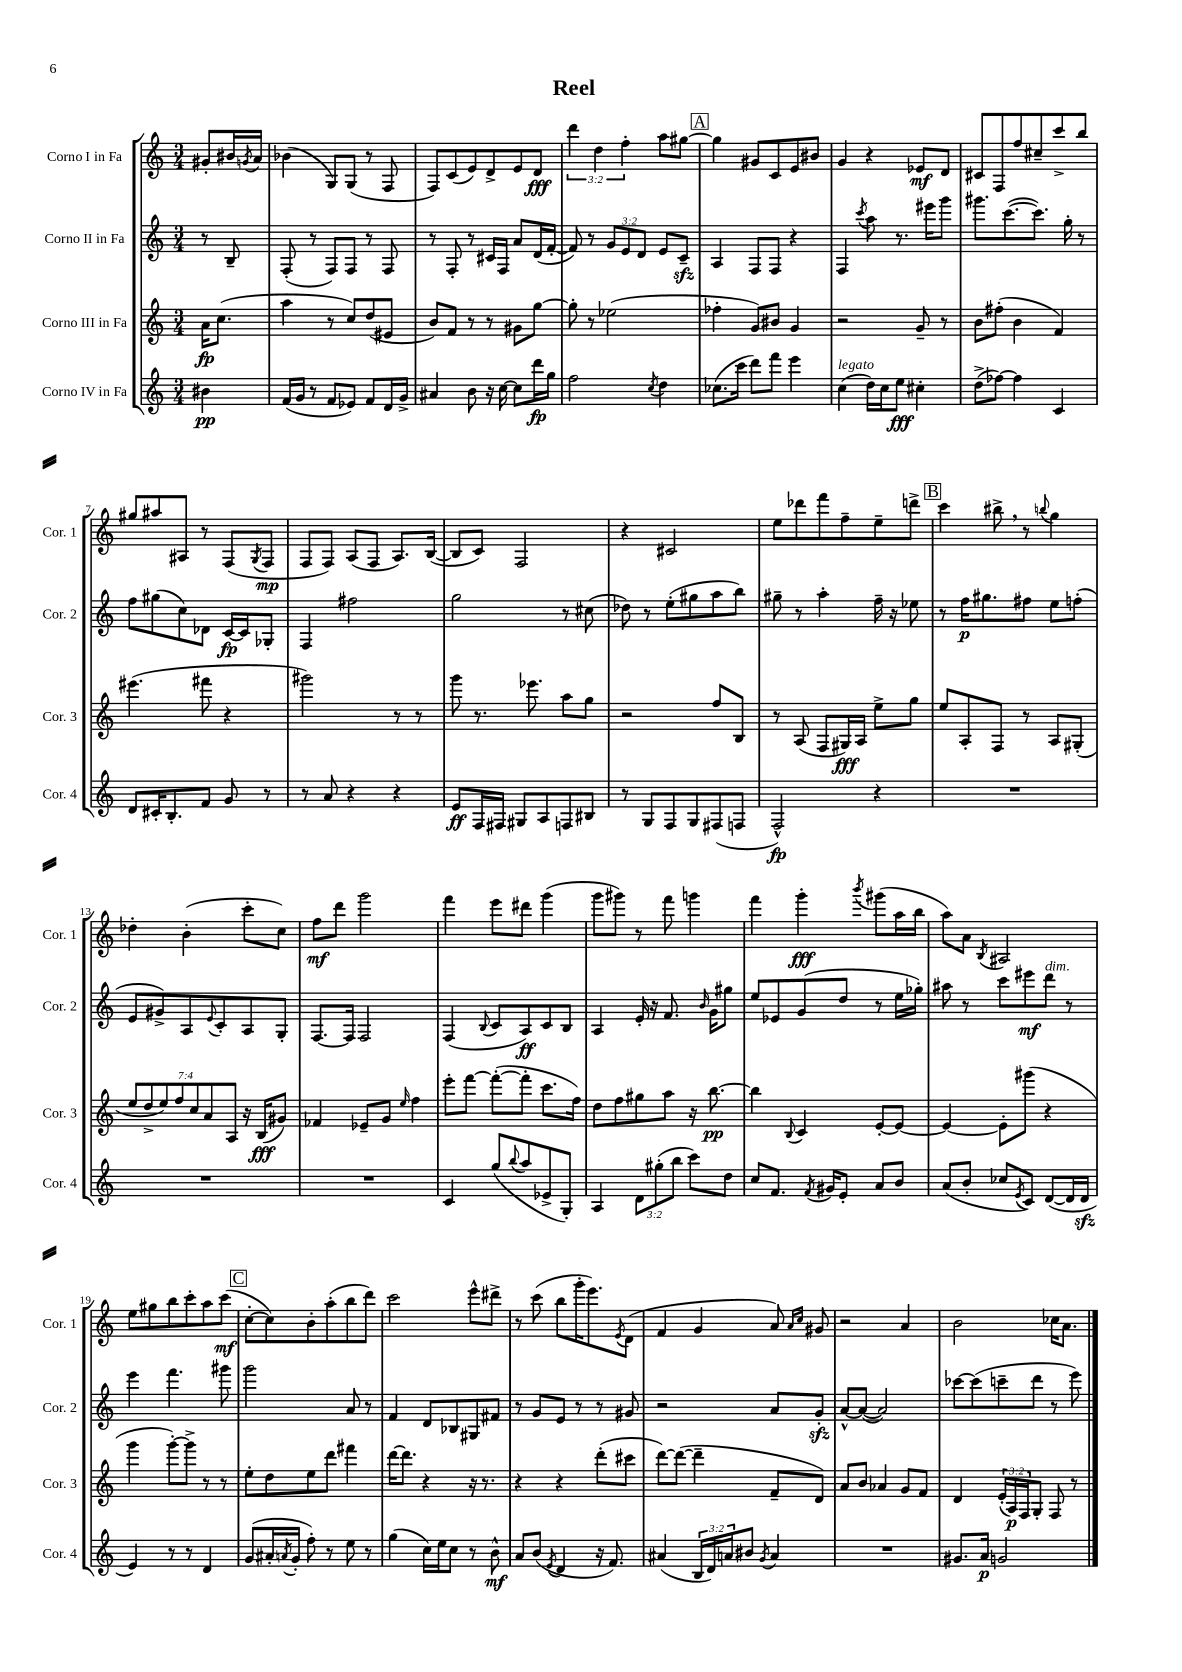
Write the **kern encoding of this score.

**kern	**kern	**kern	**kern
*staff4	*staff3	*staff2	*staff1
*clefG2	*clefG2	*clefG2	*clefG2
*k[]	*k[]	*k[]	*k[]
*M3/4	*M3/4	*M3/4	*M3/4
4b#	16a	8r	8g#'
.	(8.cc	.	.
.	.	8B~	16b#
.	.	.	8qg
.	.	.	16a
=	=	=	=
(16f	4aa	(8F'	(4b-
16g	.	.	.
8r	.	8r	.
8f	8r	8F)	8G)
8e-)	8cc)	8F	(8G
8f	(8dd	8r	8r
16d	8e#	8F	8F
16g^	.	.	.
=	=	=	=
4a#	8b)	8r	8F)
.	8f	8F'	(8c
8b	8r	8r	8e)
16r	8r	16c#	8d^
[16cc	.	16F	.
8cc]	8g#	8a	8e
16ddd	[8gg	(16d	8d
16gg	.	[16f'	.
=	=	=	=
2ff	8gg']	8f])	6ddd
.	8r	8r	.
.	.	.	6dd
.	(2ee-	12g	.
.	.	12e	6ff'
.	.	12d	.
8qcc	.	.	.
4dd	.	8e	8aa
.	.	8c~	[8gg#
=	=	=	=
(8.cc-	4ff-'	4A	4gg#]
16ccc	.	.	.
8ddd)	8g)	8F	8g#
8fff	8b#	8F	8c
4eee	4g	4r	8e
.	.	.	8b#
=	=	=	=
(4cc	2r	4F	4g
.	.	8qccc	.
16dd)	.	8aa	4r
16cc	.	.	.
8ee	.	8.r	.
4cc#'	8g~	.	8e-
.	.	16eee#	.
.	8r	8ggg	8d
=	=	=	=
(8dd^	8b	8.ggg#	8c#
[8ff-)	(8ff#'	.	8F
.	.	([8.ccc	.
4ff-]	4b	.	8ff
.	.	8.ccc])	8cc#~
4c	4f)	.	8ccc^
.	.	16gg'	.
.	.	8r	8bb
=	=	=	=
8d	(4.eee#	8ff	8gg#
16c#'	.	(8gg#	8aa#
8.B'	.	.	.
.	.	8cc)	8A#
8f	8fff#	8d-	8r
8g	4r	[16c	(8F
.	.	16c]	.
.	.	.	8qG
8r	.	8G-'	8F
=	=	=	=
8r	2ggg#)	4F	8F
8a	.	.	8F)
4r	.	2ff#	(8A
.	.	.	8F
4r	8r	.	8.A)
.	8r	.	.
.	.	.	([16B
=	=	=	=
8e	8ggg	2gg	8B]
16F	8.r	.	8c)
16F#	.	.	.
8G#	.	.	2F
.	8.eee-	.	.
8A	.	.	.
8F	8aa	8r	.
8B#	8gg	(8cc#	.
=	=	=	=
8r	2r	8dd-)	4r
8G	.	8r	.
8F	.	(8ee'	2c#
8G	.	8gg#	.
(8F#	8ff	8aa	.
8F	8B	8bb)	.
=	=	=	=
2F^^)	8r	8gg#~	8ee
.	(8A	8r	8ddd-
.	8F	4aa'	8fff
.	16G#)	.	8ff~
.	16A	.	.
4r	8ee^	16ff~	8ee~
.	.	16r	.
.	8gg	8ee-	8ddd^
=	=	=	=
2.r	8ee	8r	4ccc
.	8A'	16ff	.
.	.	8.gg#	.
.	8F	.	8bb#^
.	8r	8ff#	8r
.	.	.	8qqbb
.	8A	8ee	4gg
.	(8G#'	(8ff'	.
=	=	=	=
2.r	14ee	8e	4dd-'
.	14dd^	.	.
.	.	8g#^)	.
.	14ee)	.	.
.	14ff	.	.
.	.	8A	(4b'
.	14cc	.	.
.	14a	.	.
.	.	8qqe	.
.	.	8c'	.
.	14A	.	.
.	16r	8A	8ccc'
.	(16B	.	.
.	8g#)	8G'	8cc)
=	=	=	=
2.r	4f-	[8.F	8ff
.	.	.	8ddd
.	.	16F]	.
.	8e-~	2F	2ggg
.	8g	.	.
.	16qqee	.	.
.	4ff	.	.
=	=	=	=
4c	8eee'	(4F	4fff
.	[8fff	.	.
.	.	8qqB	.
(8gg	(8fff'_	8c	8eee
8qqbb	.	.	.
8aa	8fff']	8A)	8ddd#
8e-^	8.ccc	8c	(4ggg
8G')	.	8B	.
.	16ff)	.	.
=	=	=	=
4A	8dd	4A	8ggg
.	8ff	.	8ggg#)
12d	8gg#	16e'	8r
.	.	16r	.
(12gg#'	.	.	.
.	8aa	8.f	8fff
12bb	.	.	.
8ccc)	16r	.	4ggg
.	.	16qqb	.
.	[8.bb	16g	.
8dd	.	8gg#	.
=	=	=	=
8cc	4bb]	8ee	4fff
8.f	.	8e-	.
.	8qqB	.	.
.	4c	(8g	4ggg'
8qf	.	.	.
16g#	.	.	.
8e'	.	8dd	.
.	.	.	8qbbb
8a	[8e'	8r	(8ggg#
8b	8e_	16ee	16aa
.	.	16gg-')	16bb
=	=	=	=
(8a	4e_	8aa#	8aa)
8b'	.	8r	8a
.	.	.	8qB
8cc-	8e']	8ccc	2A#
8qe	.	.	.
8c)	(8ggg#	8eee#	.
([8d	4r	8ddd	.
16d]	.	8r	.
16d	.	.	.
=	=	=	=
4e)	4ggg	4eee	8ee
.	.	.	8gg#
8r	[8ggg')	4.fff	8bb
8r	8ggg^]	.	8ccc'
4d	8r	.	8aa
.	8r	8ggg#	(8ccc
=	=	=	=
(8g	8ee'	2ggg	[8cc'
16a#'	8dd	.	8cc])
8qa	.	.	.
16g'	.	.	.
8ff')	8ee	.	8b'
8r	8ddd	.	(8aa'
8ee	4fff#	8a	8bb
8r	.	8r	8ddd)
=	=	=	=
(4gg	[16ddd	4f	2ccc
.	8.ddd]	.	.
16cc)	4r	8d	.
16ee	.	.	.
8cc	.	8B-	.
8r	16r	8G#	8eee^^
.	8.r	.	.
8b^^	.	8f#	8ddd#^
=	=	=	=
8a	4r	8r	8r
(8b	.	8g	(8ccc
8qe	.	.	.
4d	4r	8e	8bb
.	.	8r	16ggg'
.	.	.	8.eee)
16r	(8ddd'	8r	.
8.f)	.	.	.
.	.	.	8qe
.	8ccc#	8g#	(8d
=	=	=	=
(4a#	[8ddd)	2r	4f
.	(8ddd_	.	.
24B	4ddd~]	.	4g
24d)	.	.	.
24a	.	.	.
8b#	.	.	.
8qg	.	.	.
4a	8f~	8a	8a)
.	.	.	16qqa
.	.	.	16qqcc
.	8d)	8g'	8g#
=	=	=	=
2.r	8a	[8a^^	2r
.	8b	(8a_	.
.	4a-	2a])	.
.	8g	.	4a
.	8f	.	.
=	=	=	=
8.g#	4d	[8ccc-	2b
.	.	(8ccc-]	.
16a	.	.	.
2g	(24e'	8ccc~	.
.	24A)	.	.
.	24F	.	.
.	8G'	8ddd	.
.	8F	8r	16cc-
.	.	.	8.a
.	8r	8eee)	.
==	==	==	==
*-	*-	*-	*-
